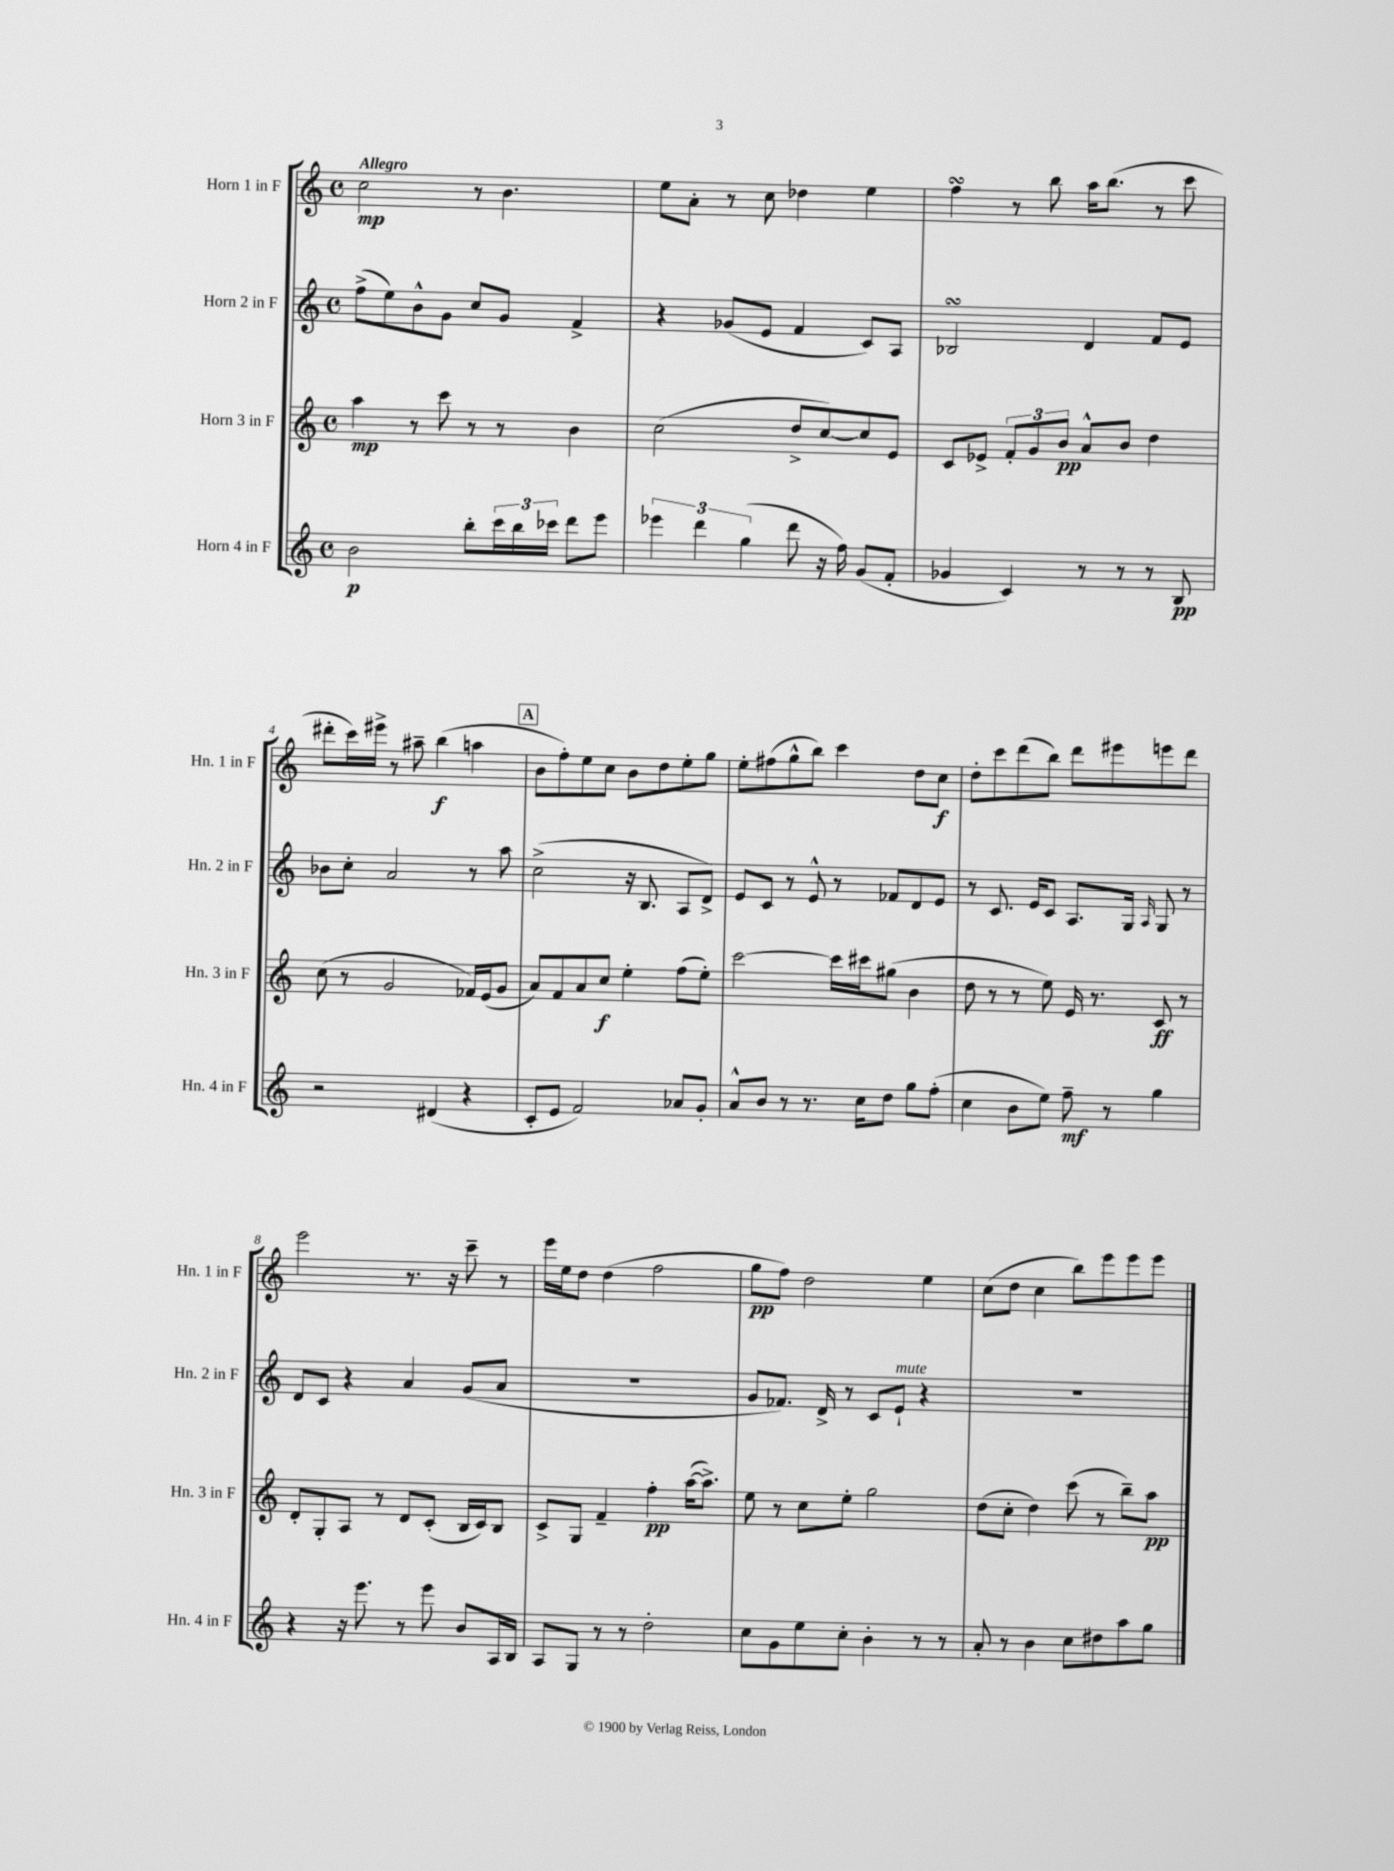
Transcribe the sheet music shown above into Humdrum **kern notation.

**kern	**dynam	**kern	**dynam	**kern	**kern	**dynam
*part4	*part4	*part3	*part3	*part2	*part1	*part1
*staff4	*staff4	*staff3	*staff3	*staff2	*staff1	*staff1
*I"Horn 4 in F	*	*I"Horn 3 in F	*	*I"Horn 2 in F	*I"Horn 1 in F	*
*I'Hn. 4 in F	*	*I'Hn. 3 in F	*	*I'Hn. 2 in F	*I'Hn. 1 in F	*
*clefG2	*	*clefG2	*	*clefG2	*clefG2	*
*k[]	*	*k[]	*	*k[]	*k[]	*
*M4/4	*	*M4/4	*	*M4/4	*M4/4	*
*met(c)	*	*met(c)	*	*met(c)	*met(c)	*
=1	=1	=1	=1	=1	=1	=1
!	!	!	!	!	!LO:TX:a:B:t=Allegro	!
2b\	p	4aa\	mp	(8ff^\L	2cc\	mp
.	.	.	.	8ee\)	.	.
.	.	8r	.	8b^^\	.	.
.	.	8ccc\	.	8g\J	.	.
8bb'\L	.	8r	.	8cc/L	8r	.
24ccc\L	.	8r	.	8g/J	4.b\	.
24bb\	.	.	.	.	.	.
24ccc-X\JJ	.	.	.	.	.	.
8ddd\L	.	4b\	.	4f^/	.	.
8eee\J	.	.	.	.	.	.
=2	=2	=2	=2	=2	=2	=2
6eee-X\	.	(2cc\	.	4r	8ee\L	.
.	.	.	.	.	8a'\J	.
6ddd\	.	.	.	.	.	.
.	.	.	.	(8g-X/L	8r	.
(6gg\	.	.	.	.	.	.
.	.	.	.	8e/J	8cc\	.
8ddd\	.	8dd^/L	.	4f/	4dd-X\	.
16r	.	[8cc/)	.	.	.	.
16ff\)	.	.	.	.	.	.
(8g/L	.	8cc/]	.	8c/L)	4ee\	.
8f'/J	.	8e/J	.	8A/J	.	.
=3	=3	=3	=3	=3	=3	=3
4g-X/	.	8c/L	.	2B-XsSSs/	4ffsSSs\	.
.	.	8e-X^/J	.	.	.	.
4c/)	.	12f'/L	.	.	8r	.
.	.	12g/	.	.	.	.
.	.	.	.	.	8bb\	.
.	.	12b/J	pp	.	.	.
8r	.	8a^^/L	.	4d/	16aa\KL	.
.	.	.	.	.	(8.bb\J	.
8r	.	8b/J	.	.	.	.
8r	.	4dd\	.	8f/L	8r	.
8B/	pp	.	.	8e/J	8ccc\	.
!!LO:LB:g=z
=4	=4	=4	=4	=4	=4	=4
2r	.	(8cc\	.	8b-X\L	8ddd#X'\L	.
.	.	8r	.	8cc'\J	16ccc\L)	.
.	.	.	.	.	16eee#X^\JJ	.
.	.	2g/	.	2a/	8r	.
.	.	.	.	.	8aa#X~\	.
(4d#X/	.	.	.	.	(4bb\	f
4r	.	16f-X/LL)	.	8r	4aan\	.
.	.	(16e/J	.	.	.	.
.	.	8g/J	.	8aa\	.	.
!!LO:REH:place=s1:t=A
=5	=5	=5	=5	=5	=5	=5
8c'/L	.	8a/L)	.	(2cc^\	8b\L	.
8e/J	.	8f/	.	.	8ff'\)	.
2f/)	.	8a/	.	.	8ee\	.
.	.	8cc/J	f	.	8cc\J	.
.	.	4ee'\	.	16r	8b\L	.
.	.	.	.	8.B/	.	.
.	.	.	.	.	8dd\	.
8a-X/L	.	(8ff\L	.	8A/L	8ee'\	.
8g'/J	.	8ee'\J)	.	8d^/J)	8gg\J	.
=6	=6	=6	=6	=6	=6	=6
8a^^/L	.	[2ccc\	.	8e/L	8ee'\L	.
8b/J	.	.	.	8c/J	(8ff#X\	.
8r	.	.	.	8r	8gg^^\	.
8.r	.	.	.	8e^^/	8bb\J)	.
.	.	16ccc\LL]	.	8r	4ccc\	.
16cc\KL	.	16ccc#X\J	.	.	.	.
8dd\J	.	(8gg#X\J	.	8f-X/L	.	.
8gg\L	.	4b\	.	8d/	8dd\L	.
(8ff'\J	.	.	.	8e/J	8cc\J	f
=7	=7	=7	=7	=7	=7	=7
4cc\	.	8dd\	.	8r	8dd'\L	.
.	.	8r	.	8.c/	8ccc\	.
8b\L	.	8r	.	.	(8ddd\	.
.	.	.	.	16e/KL	.	.
8ee\J)	.	8ee\)	.	8c/J	8bb\J)	.
8ff~\	mf	16e/	.	8.A/L	8ddd\L	.
.	.	8.r	.	.	.	.
8r	.	.	.	.	8eee#X\	.
.	.	.	.	16G/Jk	.	.
.	.	.	.	16qqA/	.	.
4gg\	.	8c/	ff	8G/	8eeen\	.
.	.	8r	.	8r	8ddd\J	.
!!LO:LB:g=z
=8	=8	=8	=8	=8	=8	=8
4r	.	8d'/L	.	8d/L	2eee\	.
.	.	8G'/	.	8c/J	.	.
16r	.	8A/J	.	4r	.	.
8.eee\	.	.	.	.	.	.
.	.	8r	.	.	.	.
8r	.	8d/L	.	4a/	8.r	.
8eee\	.	(8c'/J	.	.	.	.
.	.	.	.	.	16r	.
8b/L	.	16B/LL	.	(8g/L	8ccc~\	.
.	.	16c/J)	.	.	.	.
16A/L	.	8B/J	.	8a/J	8r	.
16B/JJ	.	.	.	.	.	.
=9	=9	=9	=9	=9	=9	=9
8A/L	.	8c^/L	.	1r	16eee\LL	.
.	.	.	.	.	16ee\J	.
8G/J	.	8G/J	.	.	8dd\J	.
8r	.	4f~/	.	.	(4dd\	.
8r	.	.	.	.	.	.
2dd'\	.	4ff'\	pp	.	2ff\	.
.	.	([16aa\KL	.	.	.	.
.	.	8.aa^\J])	.	.	.	.
=10	=10	=10	=10	=10	=10	=10
8cc\L	.	8ee\	.	8g/L	8gg\L	pp
8g\	.	8r	.	8.f-X/J)	8ff\J)	.
8ee\	.	8cc\L	.	.	2dd\	.
.	.	.	.	16d^/	.	.
8cc'\J	.	8ee'\J	.	8r	.	.
4b'\	.	2gg\	.	8c/L	.	.
!	!	!	!	!LO:TX:a:i:t=mute	!	!
.	.	.	.	8e`/J	.	.
8r	.	.	.	4r	4ee\	.
8r	.	.	.	.	.	.
=11	=11	=11	=11	=11	=11	=11
8a'/	.	(8dd\L	.	1r	(8cc\L	.
8r	.	8cc'\J	.	.	8dd\J	.
4b\	.	4dd\)	.	.	4cc\	.
8cc\L	.	(8ccc\	.	.	8bb\L)	.
8dd#X\	.	8r	.	.	8eee\	.
8aa\	.	8bb~\L)	.	.	8eee\	.
8gg\J	.	8aa\J	pp	.	8eee\J	.
==	==	==	==	==	==	==
*-	*-	*-	*-	*-	*-	*-
